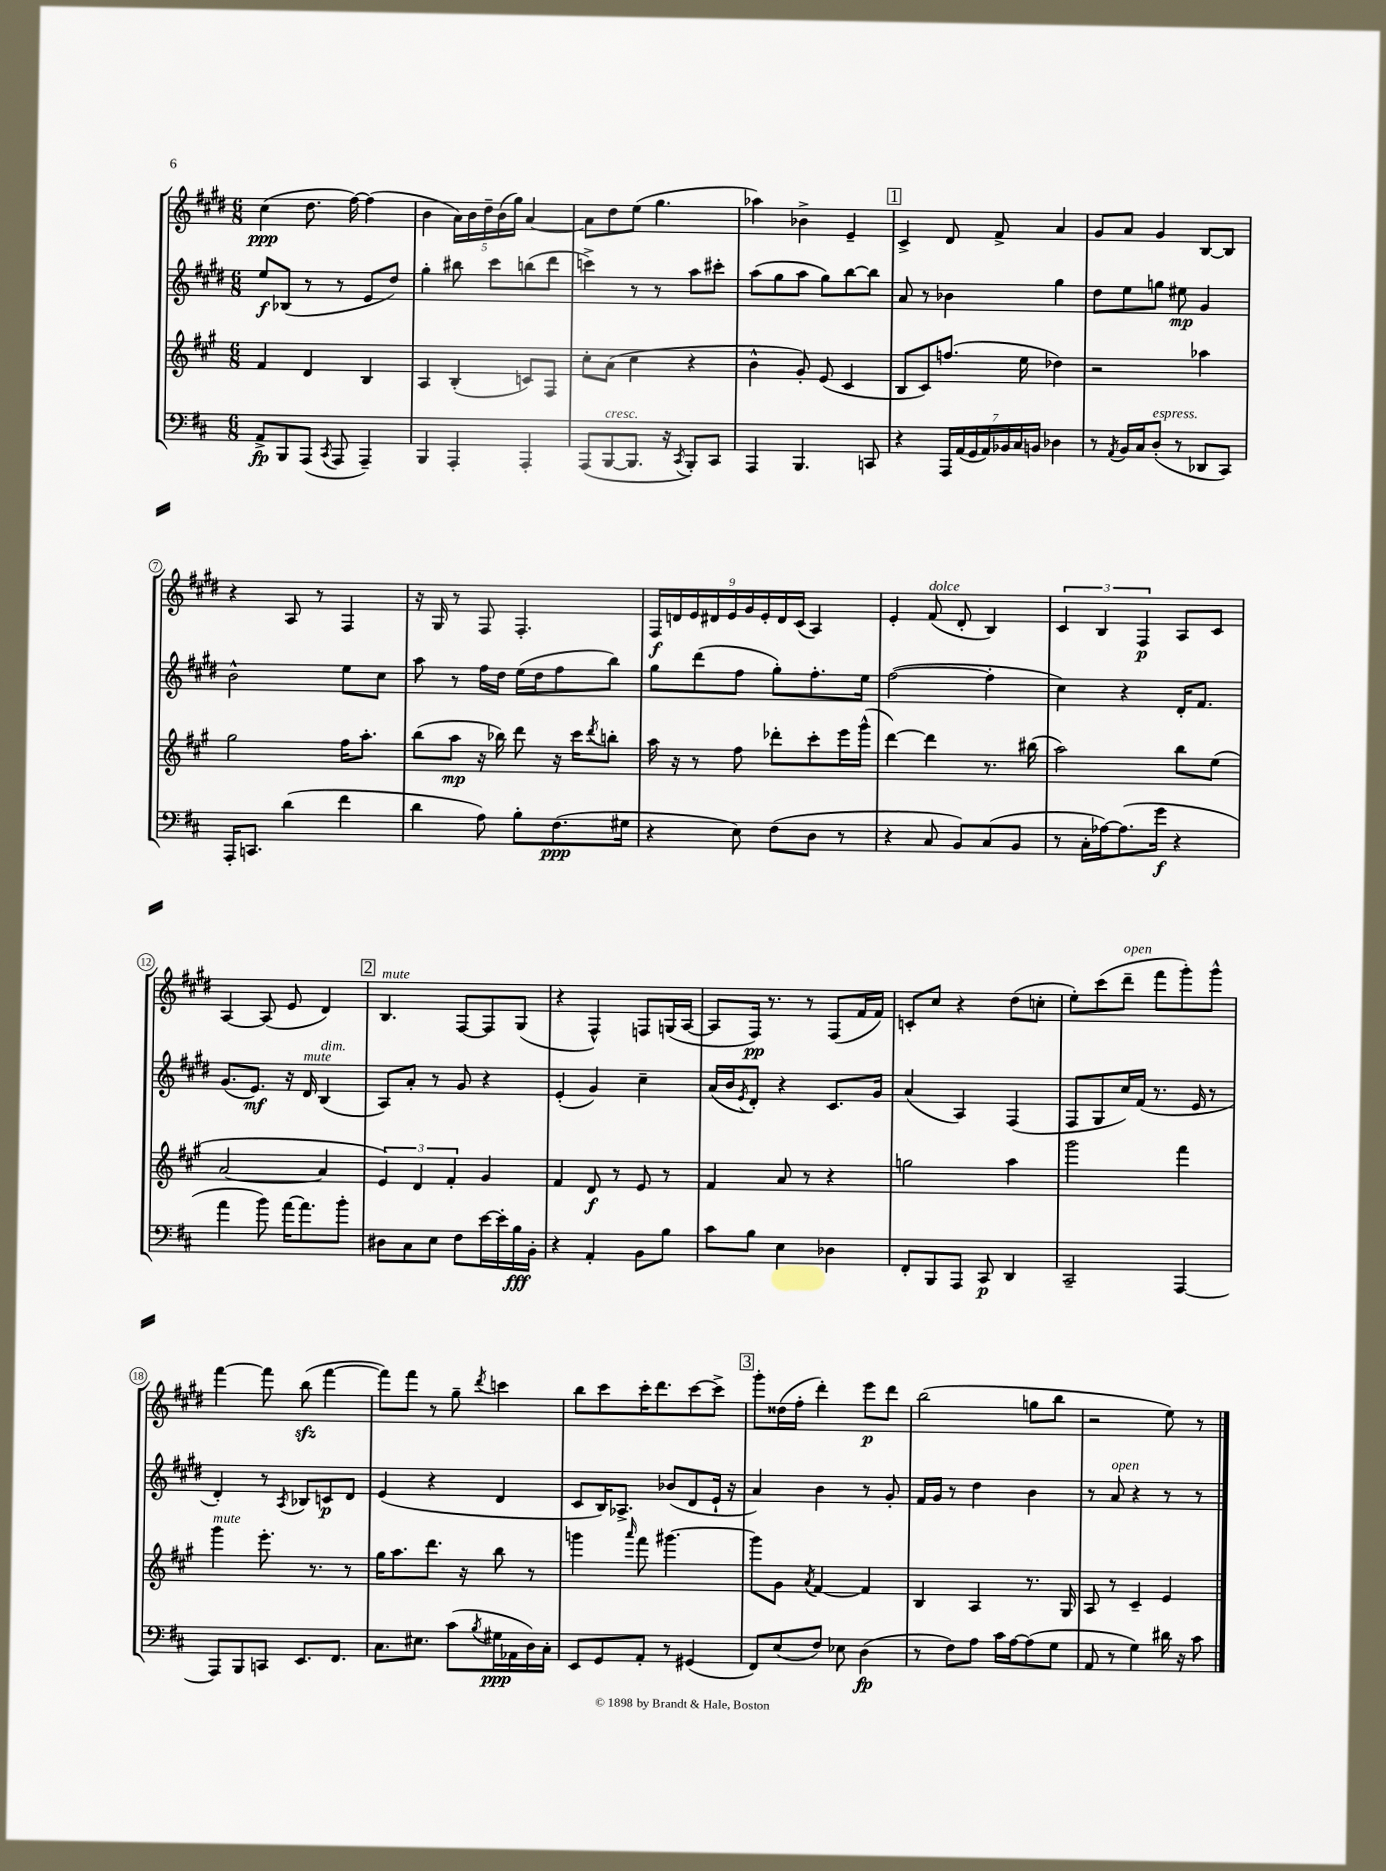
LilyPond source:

<<
\new StaffGroup <<
\new Staff = "s0" {
    \clef treble \key e \major \numericTimeSignature \time 6/8
    cis''4\ppp( dis''8. fis''16~) fis''4( |
    b'4 \tuplet 5/4 { a'16) b'16 dis''16-- b'16( gis''16) } a'4~ |
    a'8 dis''8 e''8( gis''4. |
    aes''4) bes'4-> e'4-- |
    \mark \markup { \box "1" } cis'4-> dis'8 fis'8-> a'4 |
    gis'8 a'8 gis'4 b8~ b8 |
    r4 a8 r8 fis4 |
    r16 gis16 r8 fis8 fis4.-. |
    \tuplet 9/8 { fis16\f d'16 e'16 dis'16 e'16 gis'16 e'16-. dis'16 cis'16( } a4) |
    e'4-. fis'8^\markup { \italic "dolce" }( dis'8-. b4) |
    \tuplet 3/2 { cis'4 b4 fis4\p } a8 cis'8 |
    a4~ a8( e'8 dis'4) |
    \mark \markup { \box "2" } b4.^\markup { \italic "mute" } fis8~ fis8 gis8( |
    r4 fis4-^) f8 g16( a16~ |
    a8 fis16\pp) r8. r8 fis8( fis'16 fis'16) |
    c'8-. cis''8 r4 dis''8( c''8-. |
    e''8-.) cis'''8( dis'''8--^\markup { \italic "open" } fis'''8 gis'''8-.) gis'''8-^ |
    fis'''4~ fis'''8 b''8\sfz( fis'''4~ |
    fis'''8) fis'''8 r8 gis''8-- \acciaccatura { dis'''8 } c'''4 |
    b''8 cis'''8 cis'''16-. dis'''8. cis'''8~ cis'''8-> |
    \mark \markup { \box "3" } gis'''8-. disis''16( fis''16-. dis'''4-.) e'''8\p dis'''8 |
    b''2( g''8 b''8 |
    r2 e''8) r8 \bar "|." |
}
\new Staff = "s1" {
    \clef treble \key e \major \numericTimeSignature \time 6/8
    e''8\f bes8( r8 r8 e'8 dis''8) |
    gis''4-. bis''8 cis'''8 b''8( dis'''8 |
    c'''4->) r8 r8 a''8 cis'''8-. |
    a''8( gis''8 a''8 gis''8) b''8~ b''8 |
    \mark \markup { \box "1" } a'8 r8 bes'4 gis''4 |
    dis''8 e''8 g''8 eis''8\mp gis'4 |
    b'2-^ e''8 cis''8 |
    a''8 r8 fis''16 dis''16 e''16( dis''16 fis''8 b''8) |
    gis''8 dis'''8( fis''8 gis''8-.) fis''8.-. e''16 |
    fis''2~( fis''4-. |
    cis''4) r4 dis'16-. fis'8. |
    gis'8.( e'8.\mf) r16 dis'16^\markup { \italic "mute" } b4^\markup { \italic "dim." }( |
    \mark \markup { \box "2" } a8) a'8-. r8 gis'8 r4 |
    e'4-.( gis'4) cis''4-- |
    a'16( b'16 \acciaccatura { e'8 } dis'8-.) r4 cis'8. gis'16 |
    a'4( a4) fis4( |
    fis8 gis8 cis''16) fis'16( r8. e'16 r8 |
    dis'4-.) r8 \acciaccatura { a8 } bes8 c'8\p dis'8 |
    e'4( r4 dis'4 |
    cis'8 b16) aes8.-> bes'8( dis'8 e'16-! r16 |
    \mark \markup { \box "3" } a'4) b'4 r8 gis'8-. |
    fis'16 gis'16 r8 dis''4 b'4 |
    r8 a'8^\markup { \italic "open" } r4 r8 r8 \bar "|." |
}
\new Staff = "s2" {
    \clef treble \key a \major \numericTimeSignature \time 6/8
    fis'4 d'4 b4 |
    a4 b4-.( c'8) fis8 |
    cis''8-. a'8( cis''4 r4 |
    b'4-^ gis'8-.) e'8( cis'4 |
    \mark \markup { \box "1" } b8 cis'8) f''8.( e''16 des''4) |
    r2 aes''4 |
    gis''2 fis''16 a''8.-. |
    b''8( a''8\mp r16 bes''16) d'''8 r16 cis'''16 \acciaccatura { d'''8 } b''8-. |
    a''16 r16 r8 fis''8 des'''8-. cis'''8-. e'''16 gis'''16-^( |
    d'''4~) d'''4 r8. bis''16( |
    a''2) b''8 e''8( |
    a'2~ a'4 |
    \mark \markup { \box "2" } \tuplet 3/2 { e'4) d'4 fis'4-. } gis'4 |
    fis'4 d'8\f r8 e'8 r8 |
    fis'4 a'8 r8 r4 |
    g''2 a''4 |
    gis'''2 fis'''4 |
    gis'''4^\markup { \italic "mute" } e'''8.-. r8. r8 |
    gis''16 a''8. d'''8. r16 b''8 r8 |
    g'''4 \grace { a'''16 } fis'''8 gis'''4.~ |
    \mark \markup { \box "3" } gis'''8 gis'8 \acciaccatura { a'8 } fis'4~ fis'4 |
    b4 a4 r8. gis16 |
    a8 r8 cis'4-- e'4 \bar "|." |
}
\new Staff = "s3" {
    \clef bass \key d \major \numericTimeSignature \time 6/8
    a,8->\fp b,,8 a,,8( \acciaccatura { cis,8 } a,,8 a,,4--) |
    b,,4 a,,4-. a,,4-. |
    a,,8( b,,8~^\markup { \italic "cresc." } b,,8. r16 \acciaccatura { cis,8 } b,,8-.) cis,8 |
    a,,4 b,,4. c,8 |
    \mark \markup { \box "1" } r4 \tuplet 7/4 { a,,16 a,16( g,16 a,16) bes,16 cis16 b,16 } des4 |
    r8 \acciaccatura { a,8 } b,16 cis16 d8-.^\markup { \italic "espress." }( r8 des,8 cis,8) |
    a,,16-. c,8. d'4( fis'4 |
    d'4 a8) b8-. fis8.\ppp( gis16 |
    r4 e8) fis8( d8 r8 |
    r4 cis8 b,8) cis8( b,8 |
    r8 cis16-. aes16~) aes8.( g'16\f r4 |
    a'4 b'8) a'16~ a'8. b'8-. |
    \mark \markup { \box "2" } dis8 cis8 e8 fis8 e'16~ e'16-. b16\fff b,16-. |
    r4 a,4-. b,8 b8 |
    cis'8 b8 e4 des4 |
    fis,8-. b,,8 a,,8 cis,8\p d,4 |
    cis,2-- a,,4~ |
    a,,8 b,,8 c,8 e,8. fis,8. |
    cis8. eis8. cis'8( \acciaccatura { b8 } gis16\ppp aes,16 d16) cis16-. |
    e,8 g,8 a,8-. r8 gis,4( |
    \mark \markup { \box "3" } fis,8) e8( fis8) ees8 d4\fp( |
    r8 fis8) a8 cis'16 a16~ a8( g8 |
    a,8 r8 g4) dis'16 r16 cis'8 \bar "|." |
}
>>
>>
\layout { \context { \Score \override BarNumber.stencil = #(make-stencil-circler 0.1 0.3 ly:text-interface::print) } }
